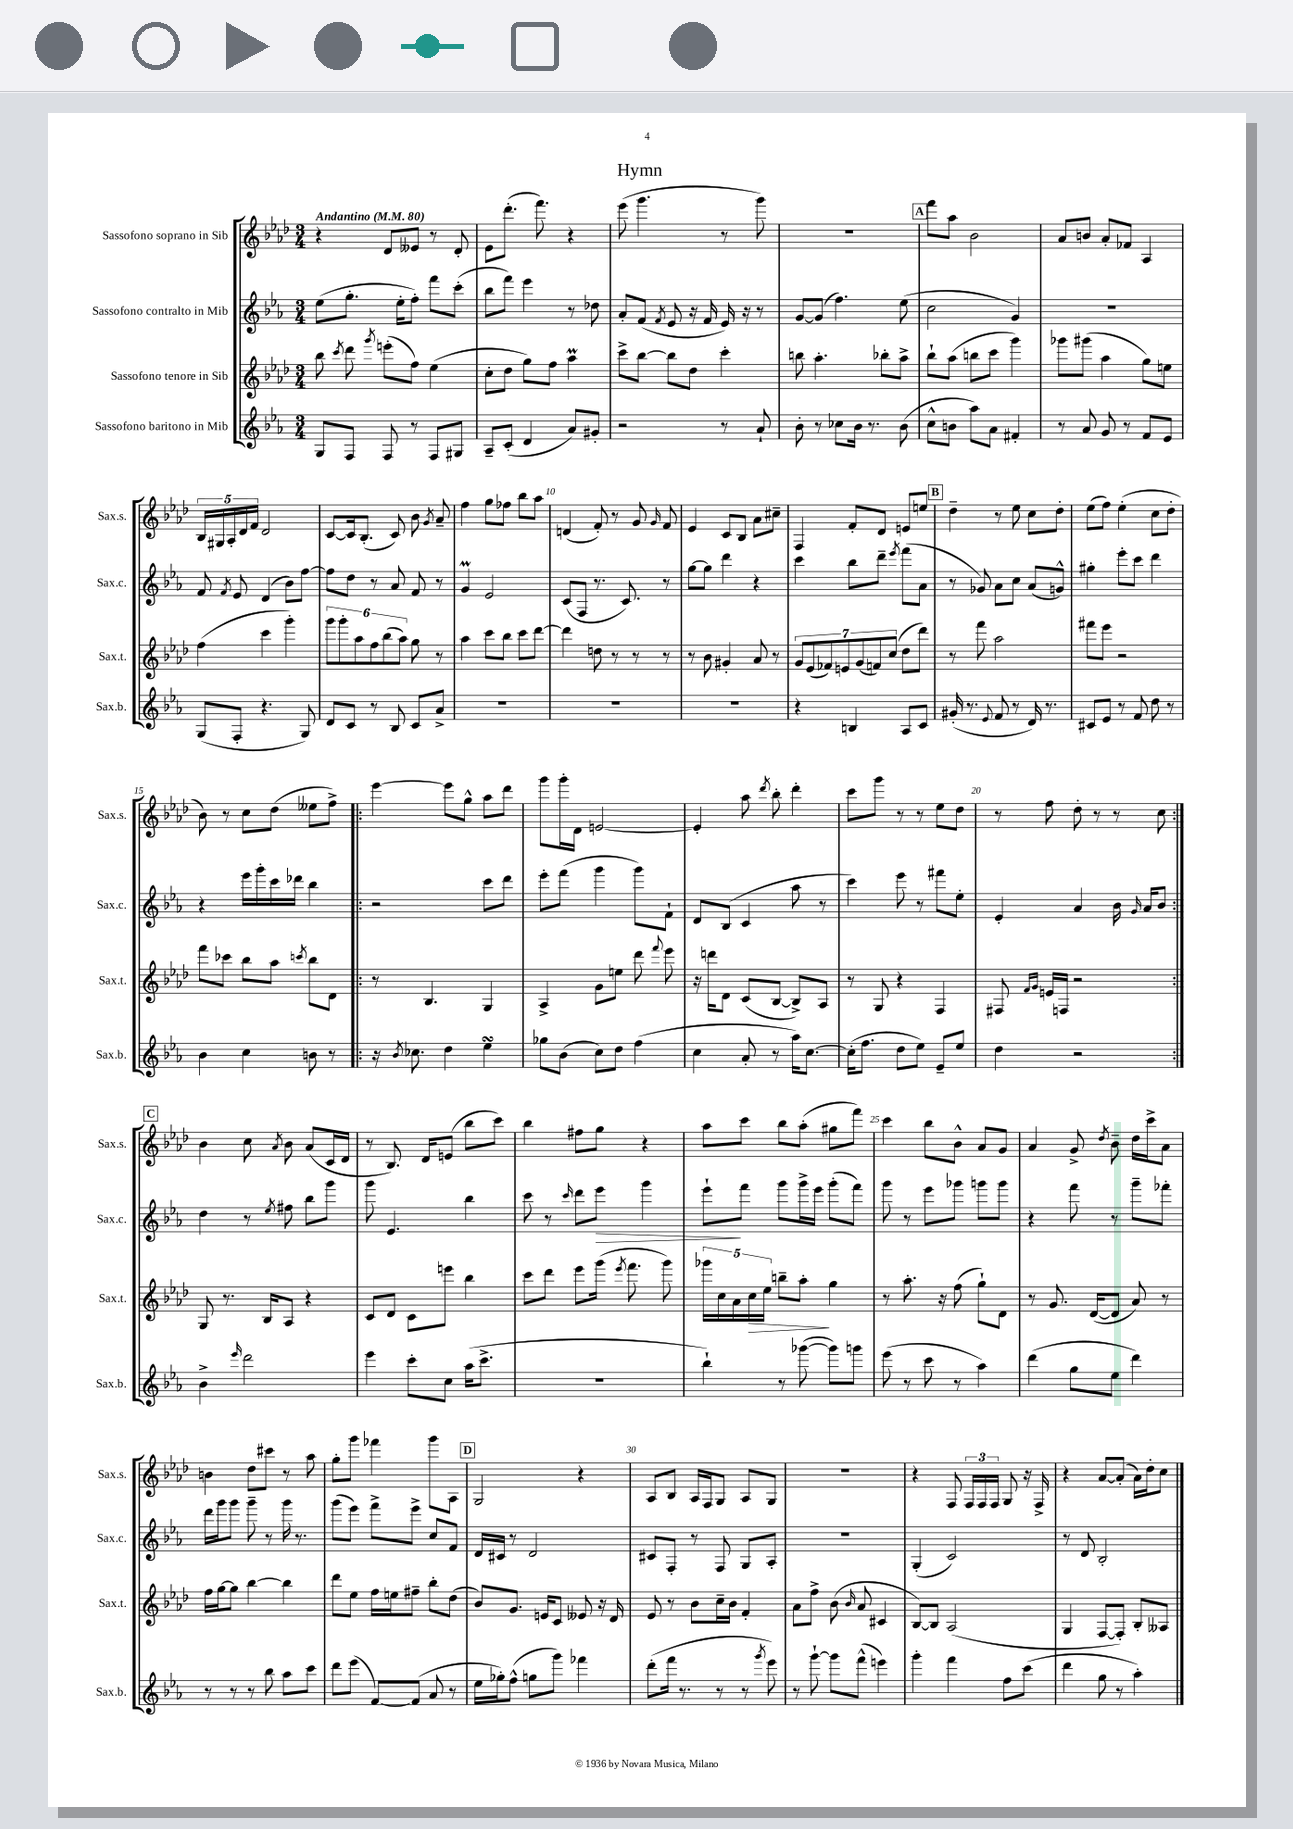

**kern	**kern	**dynam	**kern	**dynam	**kern
*part4	*part3	*part3	*part2	*part2	*part1
*staff4	*staff3	*staff3	*staff2	*staff2	*staff1
*I"Sassofono baritono in Mib	*I"Sassofono tenore in Sib	*	*I"Sassofono contralto in Mib	*	*I"Sassofono soprano in Sib
*I'Sax.b.	*I'Sax.t.	*	*I'Sax.c.	*	*I'Sax.s.
*clefG2	*clefG2	*	*clefG2	*	*clefG2
*k[b-e-a-]	*k[b-e-a-d-]	*	*k[b-e-a-]	*	*k[b-e-a-d-]
*M3/4	*M3/4	*	*M3/4	*	*M3/4
*MM80	*MM80	*	*MM80	*	*MM80
=1	=1	=1	=1	=1	=1
!	!	!	!	!	!LO:TX:a:B:t=Andantino
8G/L	8bb-\	.	(8ee-\L	.	4r
.	8qccc/	.	.	.	.
8F/J	8ddd-\	.	8.gg'\J	.	.
.	8qggg/	.	.	.	.
8F/	(8eeen'\L	.	.	.	8d-/L
.	.	.	16ee-'\KL	.	.
8r	8ff\J)	.	8ff'\J)	.	8e--X/J
8F/L	(4ee-\	.	8fff\L	.	8r
8G#X/J	.	.	(8ccc'\J	.	8d-'/
=2	=2	=2	=2	=2	=2
8A-~/L	8cc'\L	.	8bb-\L	.	8e-\L
(8c'/J	8dd-\J	.	8fff\J)	.	(8.ddd-'\J
4d/	8gg\L)	.	4eee-\	.	.
.	.	.	.	.	8.fff\)
.	8ff\J	.	.	.	.
8a-/L)	4aa-M\	.	8r	.	4r
8g#X'/J	.	.	8dd-X\	.	.
=3	=3	=3	=3	=3	=3
2r	8ccc^\L	.	8a-'/L	.	(8eee-\
.	[8bb-\J	.	(8f/J	.	4.ggg\
.	.	.	8qf/	.	.
.	8bb-\L]	.	8e-/	.	.
.	8dd-\J	.	16r	.	.
.	.	.	16f/	.	.
8r	4ccc'\	.	16e-/)	.	8r
.	.	.	16r	.	.
8a-`/	.	.	8r	.	8ggg\)
=4	=4	=4	=4	=4	=4
8b-'\	8bbn\	.	[8g/L	.	2.r
8r	4.aa-'\	.	(8g/J]	.	.
8cc-X\L	.	.	4.ff\)	.	.
16b-\Jk	.	.	.	.	.
8.r	.	.	.	.	.
.	8bb-X'\L	.	.	.	.
(8b-\	8aa-^\J	.	(8ee-\	.	.
!!LO:REH:place=s1:t=A
=5	=5	=5	=5	=5	=5
8cc^^\L	8bb-`\L	.	2cc\	.	8fff\L
8bn\J	(8aa-\J	.	.	.	8aa-\J
8aa-\L)	8bbn\L	.	.	.	2b-\
8a-\J	8ccc\J	.	.	.	.
4f#X'/	4ggg\)	.	4g/)	.	.
=6	=6	=6	=6	=6	=6
8r	8ggg-X\L	.	2.r	.	8a-/L
8a-/	(8ggg#X\J	.	.	.	8bn/J
8g/	4aa-\	.	.	.	8a-'/L
8r	.	.	.	.	8f-X/J
8f/L	8gg\L)	.	.	.	4A-/
8e-/J	8een\J	.	.	.	.
!!LO:LB:g=z
=7	=7	=7	=7	=7	=7
(8G/L	(4ff\	.	8f/	.	20B-/LL
.	.	.	.	.	20G#X/
.	.	.	.	.	20A-'/
.	.	.	8qf/	.	.
8F'/J	.	.	8e-/	.	.
.	.	.	.	.	20d-/
.	.	.	.	.	20f/JJ
4.r	4ccc\	.	(4d/	.	2d-/
.	4ggg'\)	.	8b-\L)	.	.
8G/)	.	.	[8ff\J	.	.
=8	=8	=8	=8	=8	=8
8d/L	12ggg\L	.	8ff\L]	.	[8c/L
.	12ggg'\	.	.	.	.
8c/J	.	.	8dd\J	.	16c/k]
.	12aa-\	.	.	.	.
.	.	.	.	.	(8.B-'/J
8r	12ff\	.	8r	.	.
.	(12bb-\	.	.	.	.
8B-/	.	.	8a-/	.	8c/)
.	12aa-\J)	.	.	.	.
8c/L	8gg\	.	8f/	.	8b-\
.	.	.	.	.	8qg/
8a-^/J	8r	.	8r	.	8a-~/
=9	=9	=9	=9	=9	=9
2.r	4aa-\	.	4gm/	.	4ff\
.	8ccc\L	.	2e-/	.	8gg\L
.	8bb-\J	.	.	.	8ff-X\J
.	8ccc\L	.	.	.	8bb-\L
.	[8ddd-\J	.	.	.	8aa-\J
=10	=10	=10	=10	=10	=10
2.r	4ddd-\]	.	(8c/L	.	(4dn/
.	.	.	8F/J	.	.
.	8ddn\	.	8.r	.	8f'/)
.	8r	.	.	.	8r
.	.	.	8.c/)	.	.
.	8r	.	.	.	8g/
.	.	.	.	.	16qqg/
.	8r	.	8r	.	8f/
=11	=11	=11	=11	=11	=11
2.r	8r	.	[8gg\L	.	4e-/
.	8b-\	.	8gg\J]	.	.
.	4g#X'/	.	4ddd\	.	8c/L
.	.	.	.	.	8B-/J
.	8a-/	.	4r	.	8a-\L
.	8r	.	.	.	8cc#X~\J
=12	=12	=12	=12	=12	=12
4r	14g/L	.	4ccc\	.	4F/
.	(14e-/	.	.	.	.
.	14f-X/)	.	.	.	.
.	14en/	.	.	.	.
4Bn/	.	.	8bb-\L	.	8f'/L
.	(14g/	.	.	.	.
.	14fn/)	.	.	.	.
.	.	.	8ddd~\J	.	8d-/J
.	(14cc/J	.	.	.	.
.	.	.	8qeee-/	.	.
8A-/L	8dd-\L	.	(8fff\L	.	8en/L
8c/J	8ddd-\J)	.	8a-\J	.	8een/J
!!LO:REH:place=s1:t=B
=13	=13	=13	=13	=13	=13
(16g#X'/	8r	.	8r	.	4dd-~\
8.r	.	.	.	.	.
.	8fff\	.	8g-X/)	.	.
8qqe-/	.	.	.	.	.
8f/	2aa-\	.	8a-\L	.	8r
8r	.	.	8cc\J	.	8ee-\
16d/)	.	.	(8a-/L	.	8cc\L
8.r	.	.	.	.	.
.	.	.	8gn^^/J)	.	8dd-'\J
=14	=14	=14	=14	=14	=14
8c#X/L	8fff#X\L	.	4gg#X'\	.	(8ee-\L
8e-/J	8eee-\J	.	.	.	8ff\J)
8r	2r	.	8eee-'\L	.	(4ee-'\
8f/	.	.	8ccc\J	.	.
8dd\	.	.	4ddd\	.	8cc\L
8r	.	.	.	.	8dd-'\J
!!LO:LB:g=z
=15	=15	=15	=15	=15	=15
4b-\	8fff\L	.	4r	.	8b-\)
.	8ccc-X\J	.	.	.	8r
4cc\	8bb-\L	.	16eee-\LL	.	8cc\L
.	.	.	16ggg'\	.	.
.	8aa-\J	.	16ccc\	.	(8dd-\J
.	.	.	16ddd-X\JJ	.	.
.	8qcccn/	.	.	.	.
8bn\	8bb-\L	.	4bb-\	.	8ee--X\L
8r	8d-\J	.	.	.	8ff^\J)
=16!|:	=16!|:	=16!|:	=16!|:	=16!|:	=16!|:
16r	8r	.	2r	.	[4eee-\
8qb-/	.	.	.	.	.
8.cc-X\	.	.	.	.	.
.	4.B-/	.	.	.	.
4dd\	.	.	.	.	8eee-\L]
.	.	.	.	.	8gg^^\J
4ee-sSSs\	4G/	.	8ccc\L	.	8aa-\L
.	.	.	8ddd\J	.	8ddd-\J
=17	=17	=17	=17	=17	=17
8gg-X\L	4A-^/	.	8eee-'\L	.	8ggg\L
(8b-\J	.	.	(8fff\J	.	16ggg'\L
.	.	.	.	.	16d-\JJ
8cc\L)	8g\L	.	4ggg\	.	[2en/
8dd\J	8een\J	.	.	.	.
(4ff\	8ddd-\	.	8ggg\L)	.	.
.	8qqfff/	.	.	.	.
.	8eee-\	.	8f`\J	.	.
=18	=18	=18	=18	=18	=18
4cc\	16r	.	8d/L	.	4e'/]
.	16dddn\KL	.	.	.	.
.	8d-\J	.	(8B-/J	.	.
8a-'/	(8c/L	.	4c/	.	8aa-\
.	.	.	.	.	8qddd-/
8r	[8B-/J	.	.	.	8bb-'\
16aa-\KL)	8B-^/L])	.	8aa-\	.	4ddd-'\
[8.cc\J	.	.	.	.	.
.	8A-/J	.	8r	.	.
=19	=19	=19	=19	=19	=19
(16cc'\KL]	8r	.	4ccc\)	.	8ccc\L
8.ff\J	.	.	.	.	.
.	8G/	.	.	.	8ggg\J
8dd\L	4r	.	8eee-\	.	8r
8ee-\J)	.	.	8r	.	8r
8e-~/L	4F/	.	8fff#X\L	.	8ee-\L
8ee-/J	.	.	8ee-'\J	.	8dd-\J
=20	=20	=20	=20	=20	=20
4dd\	8F#X/	.	4e-'/	.	8r
.	16qqf/LL	.	.	.	.
.	16qqg/JJ	.	.	.	.
.	16en/LL	.	.	.	8ff\
.	16Fn/JJ	.	.	.	.
2r	2r	.	4a-/	.	8dd-'\
.	.	.	.	.	8r
.	.	.	16b-\	.	8r
.	.	.	16qqg/	.	.
.	.	.	16a-/KL	.	.
.	.	.	8b-/J	.	8cc\
!!LO:LB:g=z
!!LO:REH:place=s1:t=C
=21:|!	=21:|!	=21:|!	=21:|!	=21:|!	=21:|!
4b-^\	8G/	.	4dd\	.	4b-\
.	8.r	.	.	.	.
16qqeee-/	.	.	.	.	.
2ddd\	.	.	8r	.	8cc\
.	16B-/KL	.	.	.	.
.	.	.	8qee-/	.	8qa-/
.	8A-/J	.	8ff#X\	.	8b-\
.	4r	.	8bb-\L	.	(8a-/L
.	.	.	8ggg\J	.	16c/L
.	.	.	.	.	16d-/JJ
=22	=22	=22	=22	=22	=22
4eee-\	8c/L	.	8ggg\	.	8r
.	8d-/J	.	4.e-/	.	8.B-/)
8ccc'\L	8c\L	.	.	.	.
.	.	.	.	.	16d-/KL
8cc\J	8eeen\J	.	.	.	(8en/J
(16aa-\KL	4bb-\	.	4bb-\	.	8bb-\L
8.ccc^\J	.	.	.	.	.
.	.	.	.	.	8ccc\J)
=23	=23	=23	=23	=23	=23
2.r	8ccc\L	.	8ccc\	.	4bb-\
.	8ddd-\J	.	8r	.	.
.	.	.	16qqccc/	.	.
.	8eee-\L	.	8ddd\L	.	8ff#X\L
!	!	!	!	!LO:HP:b	!
.	(16ggg\Jk	.	8eee-\J	>	8gg\J
.	8qeee-/	.	.	.	.
.	8.fff\	.	.	.	.
.	.	.	4ggg\	.	4r
.	8ggg\)	.	.	.	.
=24	=24	=24	=24	=24	=24
4bb-`\)	20ggg-X\LL	.	8eee-`\L	.	8aa-\L
.	20cc\	.	.	.	.
.	20a-\	.	.	.	.
.	.	.	8fff\J	]	8ccc\J
!	!	!LO:HP:b	!	!	!
.	20cc\	>	.	.	.
.	20ee-\JJ	.	.	.	.
8r	8bbn~\L	.	8ggg\L	.	8bb-\L
([8ggg-X\	8aa-'\J	.	16ggg^\L	.	(8aa-'\J
.	.	.	16eee-\JJ	.	.
8ggg-\L])	4gg\	]	(8ggg'\L	.	8gg#X\L
8gggn\J	.	.	8fff\J)	.	8fff\J)
=25	=25	=25	=25	=25	=25
(8eee-\	8r	.	8ggg\	.	4ccc\
8r	8.aa-'\	.	8r	.	.
8ccc\	.	.	8eee-\L	.	8bb-\L
.	16r	.	.	.	.
8r	(8ff\	.	8ggg-X\J	.	8b-^^\J
4aa-\)	8gg`\L)	.	8gggn\L	.	8a-/L
.	8d-\J	.	8ggg\J	.	8g/J
=26	=26	=26	=26	=26	=26
(4ddd\	8r	.	4r	.	4a-/
.	8.g/	.	.	.	.
8gg\L	.	.	8fff\	.	8g^/
.	([16d-/KL	.	.	.	.
.	.	.	.	.	8qdd-/
8ee-\J	8d-/J]	.	8r	.	8b-~\
4ddd\)	8a-/)	.	8ggg~\L	.	16dd-\LL
.	.	.	.	.	16ccc^\J
.	8r	.	8fff-X'\J	.	8a-\J
!!LO:LB:g=z
=27	=27	=27	=27	=27	=27
8r	16ff\LL	.	16ddd\LL	.	4bn\
.	[16gg\J	.	16ggg\J	.	.
8r	8gg\J]	.	8ggg\J	.	.
8r	[4bb-\	.	8ggg~\	.	8dd-\L
8bb-\	.	.	8r	.	8ccc#X\J
8aa-\L	4bb-\]	.	16ggg\	.	8r
.	.	.	8.r	.	.
8ccc\J	.	.	.	.	8aa-\
=28	=28	=28	=28	=28	=28
8ddd\L	8ddd-\L	.	(8ggg\L	.	8gg'\L
(8eee-\J	8ee-\J	.	8eee-\J)	.	8ggg\J
[8f/L)	16ff\LL	.	8fff^\L	.	4fff-X\
.	16een\J	.	.	.	.
(8f/J]	8ff#X~\J	.	8eee-^\J	.	.
8a-/	8bb-'\L	.	8cc/L	.	8ggg\L
8r	(8dd-\J	.	8f/J	.	8A-\J
!!LO:REH:place=s1:t=D
=29	=29	=29	=29	=29	=29
16ee-\LL	8b-/L)	.	16d/LL	.	2G/
16gg-X'\J)	.	.	16c#X/JJ	.	.
(8ff^^\J	8.g/J	.	8r	.	.
8ggn\L	.	.	2d/	.	.
.	16en/KL	.	.	.	.
8ggg\J)	8c/J	.	.	.	.
4fff-X\	8e--X/	.	.	.	4r
.	16r	.	.	.	.
.	16d-/	.	.	.	.
=30	=30	=30	=30	=30	=30
(8ddd'\L	8e-/	.	8c#X/L	.	8A-/L
16fff\Jk	8r	.	8F'/J	.	8B-/J
8.r	.	.	.	.	.
.	8b-\L	.	8r	.	16A-/LL
.	.	.	.	.	16F/J
8r	16cc~\L	.	8F/	.	8G/J
.	16b-\JJ	.	.	.	.
8r	4f'/	.	8G/L	.	8A-/L
8qggg/	.	.	.	.	.
8eee-\)	.	.	8A-'/J	.	8G/J
=31	=31	=31	=31	=31	=31
8r	8a-\L	.	2.r	.	2.r
[8ggg`\	8ff^\J	.	.	.	.
8ggg\L]	(8b-\	.	.	.	.
.	16qqb-/	.	.	.	.
(8fff^^\J	8a-/	.	.	.	.
4eeen\)	4c#X/	.	.	.	.
=32	=32	=32	=32	=32	=32
4ggg'\	[8B-/L)	.	(4G'/	.	4r
.	8B-/J]	.	.	.	.
4fff\	(2A-/	.	2c/)	.	8F/
.	.	.	.	.	24F/LL
.	.	.	.	.	24F/
.	.	.	.	.	24F/JJ
8ff\L	.	.	.	.	8G/
(8ccc\J	.	.	.	.	16r
.	.	.	.	.	16F^/
=33	=33	=33	=33	=33	=33
4ddd\	4G/	.	8r	.	4r
.	.	.	8d/	.	.
8gg\	[8F/L	.	2B-'/	.	[8a-/L
8r	8F'/J])	.	.	.	(8a-'/J]
4aa-'\)	8B-'/L	.	.	.	16a-\LL)
.	.	.	.	.	16dd-'\J
.	8A--X/J	.	.	.	8cc\J
==	==	==	==	==	==
*-	*-	*-	*-	*-	*-
